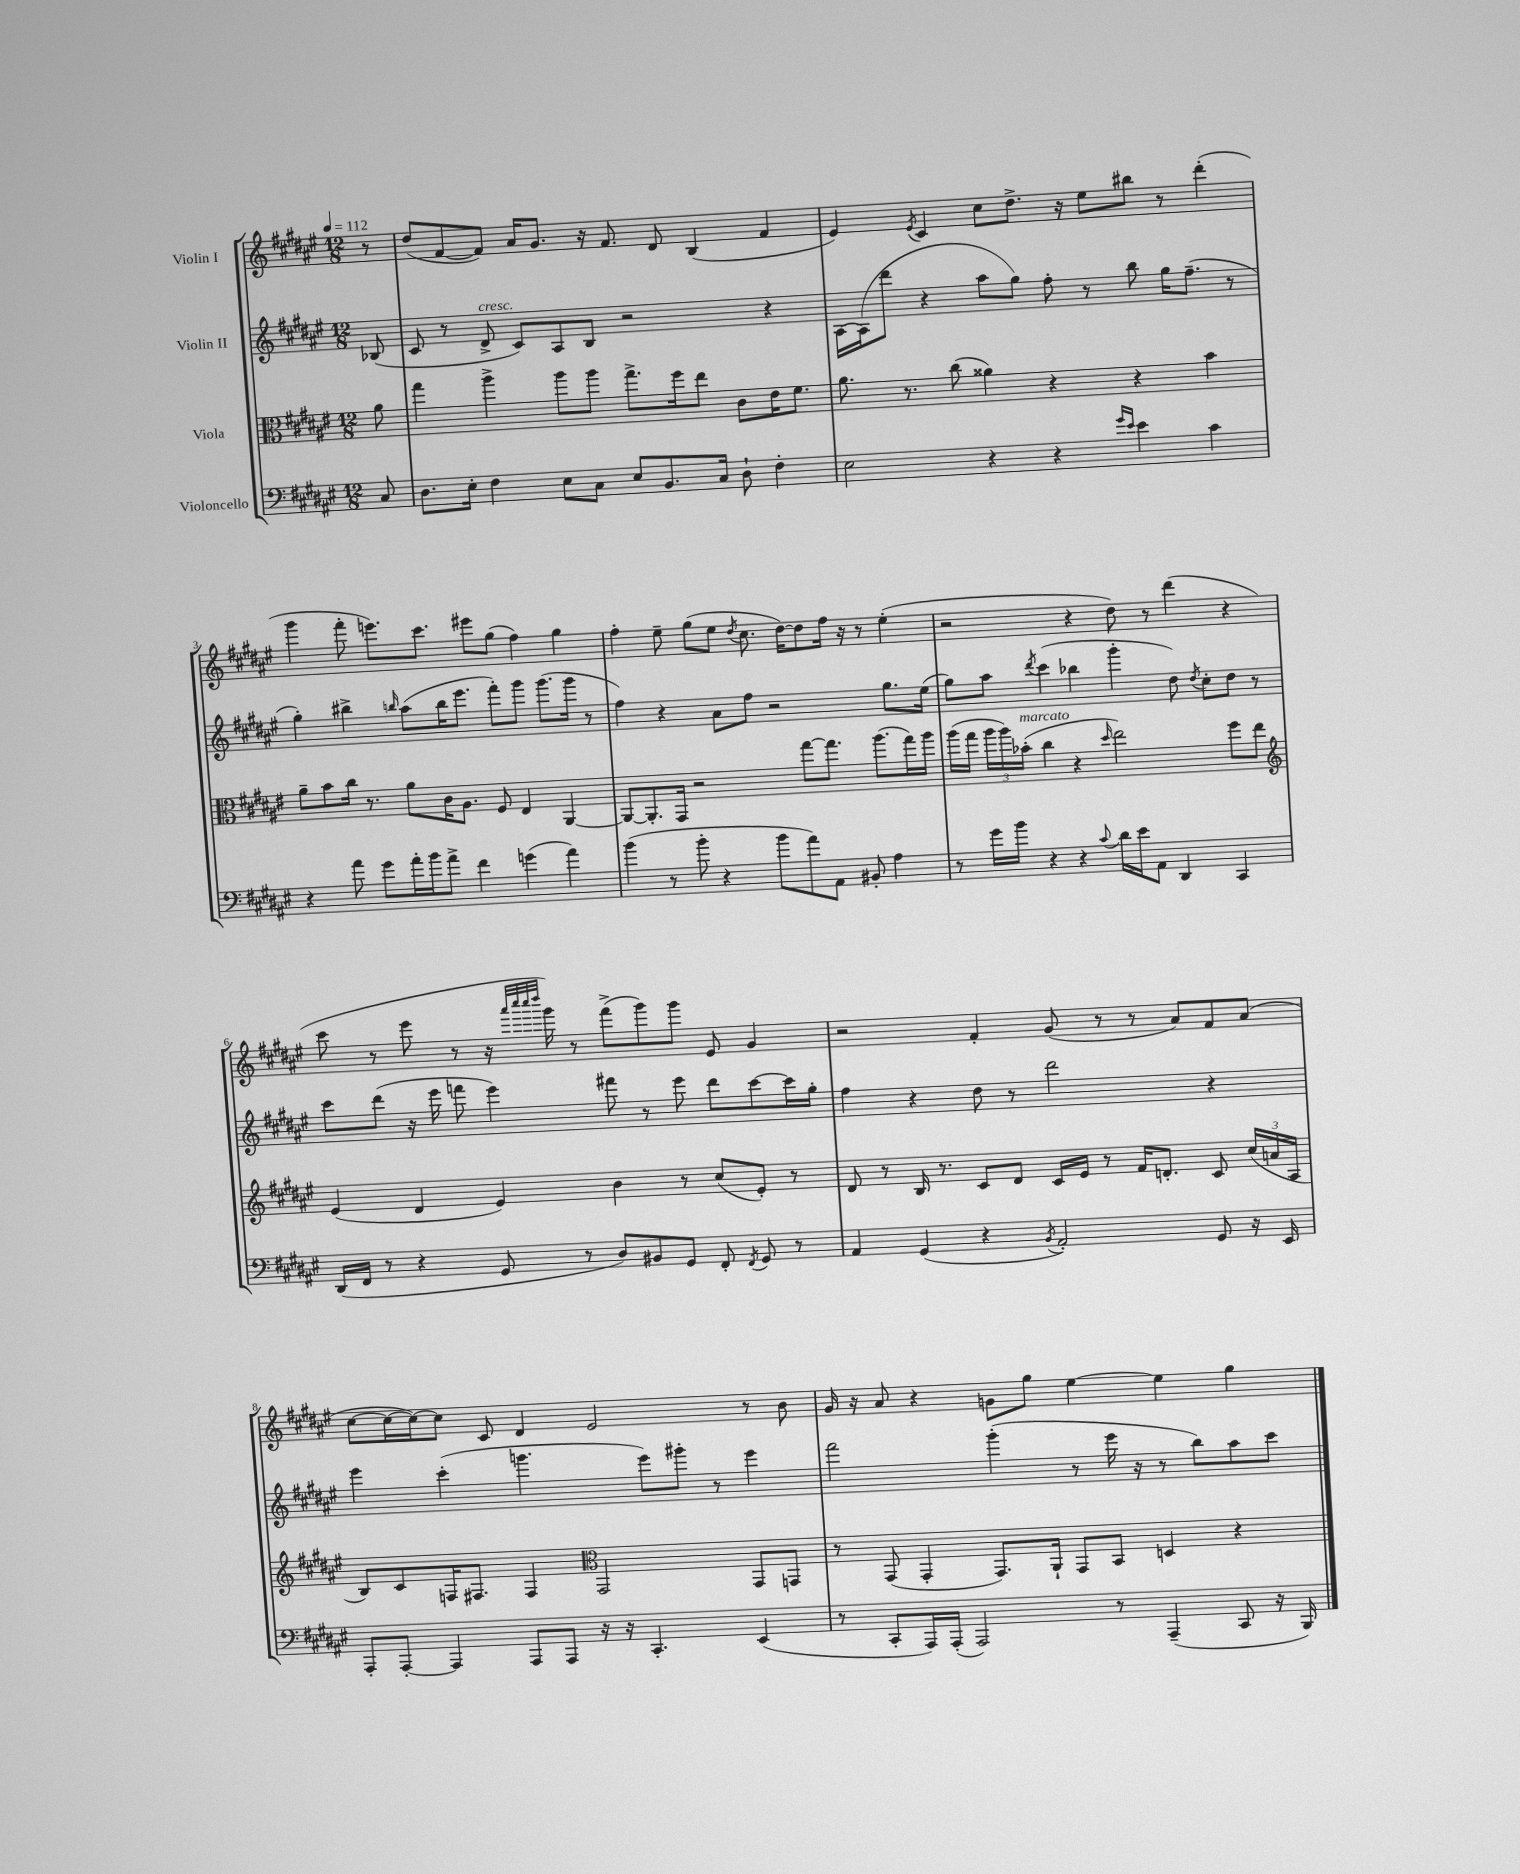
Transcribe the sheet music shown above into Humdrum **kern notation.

**kern	**kern	**kern	**kern
*part4	*part3	*part2	*part1
*staff4	*staff3	*staff2	*staff1
*I"Violoncello	*I"Viola	*I"Violin II	*I"Violin I
*clefF4	*clefC3	*clefG2	*clefG2
*k[f#c#g#d#a#e#]	*k[f#c#g#d#a#e#]	*k[f#c#g#d#a#e#]	*k[f#c#g#d#a#e#]
*M12/8	*M12/8	*M12/8	*M12/8
*MM112	*MM112	*MM112	*MM112
=	=	=	=
8C#/	8a#\	(8B-X/	8r
=1	=1	=1	=1
8.D#\L	4gg#\	8c#/	(8dd#/L
.	.	8r	[8f#/
16E#'\Jk	.	.	.
!	!	!LO:TX:a:i:t=cresc.	!
4F#\	4aa#^\	8d#^/	8f#/J])
.	.	8c#/L)	16a#/KL
.	.	.	8.g#/J
8E#\L	8aa#\L	8A#/	.
8C#\J	8aa#\J	8B/J	16r
.	.	.	8.f#/
8E#/L	8.gg#^\L	2r	.
8.BB/	.	.	8d#/
.	16ff#\k	.	.
.	8ee#\J	.	(4B/
16C#/Jk	.	.	.
8D#`\	8c#\L	.	.
4F#'\	16e#\K	4r	4f#/
.	8.f#\J	.	.
=2	=2	=2	=2
2E#\	8.a#\	[16A#\LL	4e#/)
.	.	(16A#\J]	.
.	.	8ddd#\J	.
.	8.r	.	.
.	.	.	8qe#/
.	.	4r	4c#/
.	(8cc#\	.	.
4r	4a##X\)	8aa#\L	8cc#\L
.	.	8gg#\J)	8.dd#^\J
4r	4r	8ff#'\	.
.	.	.	16r
.	.	8r	8ee#\L
16qqg#/LL	.	.	.
16qqe#/JJ	.	.	.
4e#\	4r	8bb\	8bb#X\J
.	.	16gg#\KL	8r
.	.	(8.ff#~\J	.
4c#\	4b\	.	(4ddd#'\
.	.	8r	.
!!LO:LB:g=z
=3	=3	=3	=3
4r	8a#~\L	4gg#'\)	4ggg#\
.	8b\	.	.
8a#\	16cc#\Jk	4bb#X^\	8fff#'\
.	8.r	.	.
8g#\L	.	.	8.eeen\L)
.	.	16qqbbn/	.
16a#'\L	8a#\L	(8aa#\L	.
16b\J	.	.	8.ccc#\J
8a#^\J	16c#\K	16bb\K	.
.	8.A#\J	8.eee#\J	.
4f#\	.	.	8eee#X\L
.	8F#/	8fff#'\L)	(8gg#\J
(4gn\	4E#/	8ggg#\J	4ff#\)
.	.	(8.ggg#\L	.
4a#\)	[4AA#/	.	4gg#\
.	.	16ggg#\Jk	.
.	.	8r	.
=4	=4	=4	=4
(4b\	8AA#/L_	4ff#\)	4ff#'\
.	8.AA#'/]	.	.
8r	.	4r	8ee#~\
.	16GG#/Jk	.	.
8b'\	2r	.	(8gg#\L
4r	.	8a#\L	8ee#\J
.	.	.	8qdd#/
.	.	8ff#\J	8.cc#\
8b\L	.	2r	.
.	.	.	[16dd#\KL)
8a#\)	[8gg#\L	.	8dd#\]
8AA#\J	8.gg#\J]	.	16ff#\Jk
.	.	.	16r
8BB#X'/	.	.	8r
.	(8.aa#\L	.	.
4A#\	.	8.gg#\L	(4ee#'\
.	16gg#\L)	.	.
.	16aa#\JJ	(16ee#\Jk	.
=5	=5	=5	=5
8r	(16aa#\LL	8gg#\L)	2r
.	16gg#\JJ	.	.
16g#\LL	24aa#\LL	8aa#\J	.
.	24aa#\)	.	.
16b\JJ	.	.	.
!	!LO:TX:a:i:t=marcato	!	!
.	(24b-X'\JJ	.	.
.	.	8qddd#/	.
4r	4cc#\	(4ccc#\	.
4r	4r	4bb-X\	4r
8qqc#/	16qqdd#/	.	.
16d#\LL	2ee#\)	4ggg#'\	8dd#\)
16e#\J	.	.	.
8AA#\J	.	.	8r
4DD#/	.	8dd#\)	(4ddd#\
.	.	8qdd#/	.
.	.	8cc#'\L	.
4CC#/	8ff#\L	8dd#\J	4r
.	8ee#\J	8r	.
!!LO:LB:g=z
=6	=6	=6	=6
*	*clefG2	*	*
(16DD#/LL	(4e#/	8ccc#\L	8ccc#\
16FF#/JJ	.	.	.
8r	.	(8ddd#\J	8r
4r	4d#/	16r	8eee#\
.	.	16eee#\	.
.	.	8fffn\	8r
8GG#/	4e#/)	4eee#\)	16r
.	.	.	32qqaaa#/LLL
.	.	.	32qqcccc#/
.	.	.	32qqcccc#/
.	.	.	32qqdddd#/JJJ
.	.	.	16ggg#\)
8r	.	.	8r
8D#/L)	4b\	8fff#X\	(8fff#^\L
8BB#X/	.	8r	8ggg#\)
8GG#/J	8r	8eee#\	8ggg#\J
8FF#'/	(8cc#/L	8ddd#\L	8e#/
8qFF#/	.	.	.
8GG#/	8e#'/J)	[8ccc#\	4g#/
8r	8r	16ccc#\L]	.
.	.	16gg#'\JJ	.
=7	=7	=7	=7
4AA#/	8d#/	4ff#\	2r
.	8r	.	.
(4GG#/	16B/	4r	.
.	8.r	.	.
4r	8c#/L	8dd#\	4f#'/
.	8d#/J	8r	.
8qBB/	.	.	.
2AA#'/)	16c#/LL	2ddd#\	(8g#/
.	16e#/JJ	.	.
.	8r	.	8r
.	16f#/KL	.	8r
.	8.dn'/J	.	.
.	.	.	8a#/L)
8GG#/	8c#/	4r	8f#/
16r	(24cc#/LL	.	(8a#/J
.	24an/	.	.
16EE#/	.	.	.
.	24A#/JJ	.	.
!!LO:LB:g=z
=8	=8	=8	=8
8AAA#'/L	8B/L)	4eee#\	[8cc#\L
[8AAA#'/J	8c#/	.	16cc#\L_
.	.	.	16cc#\J_)
4AAA#/]	16Fn/K	(4ccc#'\	8cc#\J]
.	8.F#X/J	.	.
.	.	.	8c#/
8AAA#/L	4F#/	4.gggn\	4d#/
8AAA#/J	.	.	.
*	*clefC3	*	*
16r	2GG#/	.	2e#/
16r	.	.	.
4.CC#'/	.	8eee#\L)	.
.	.	8ggg#X'\J	.
.	.	8r	.
(4EE#/	8GG#/L	4eee#\	8r
.	8GGn/J	.	8b\
=9	=9	=9	=9
8r	8r	2fff#\	16g#/
.	.	.	16r
8CC#'/L	(8GG#/	.	8a#/
16AAA#/L)	4GG#'/	.	4r
(16AAA#'/JJ	.	.	.
2AAA#/)	.	.	.
.	8.GG#/L)	(4ggg#'\	8gn\L
.	.	.	8gg#\J
.	16AA#`/Jk	.	.
.	8GG#/L	8r	[4ee#\
8r	8BB/J	16eee#\	.
.	.	16r	.
(4AAA#~/	4Dn/	8r	4ee#\]
.	.	8bb\L)	.
8CC#/	4r	8aa#\	4gg#\
16r	.	8ccc#\J	.
16BBB/)	.	.	.
==	==	==	==
*-	*-	*-	*-
